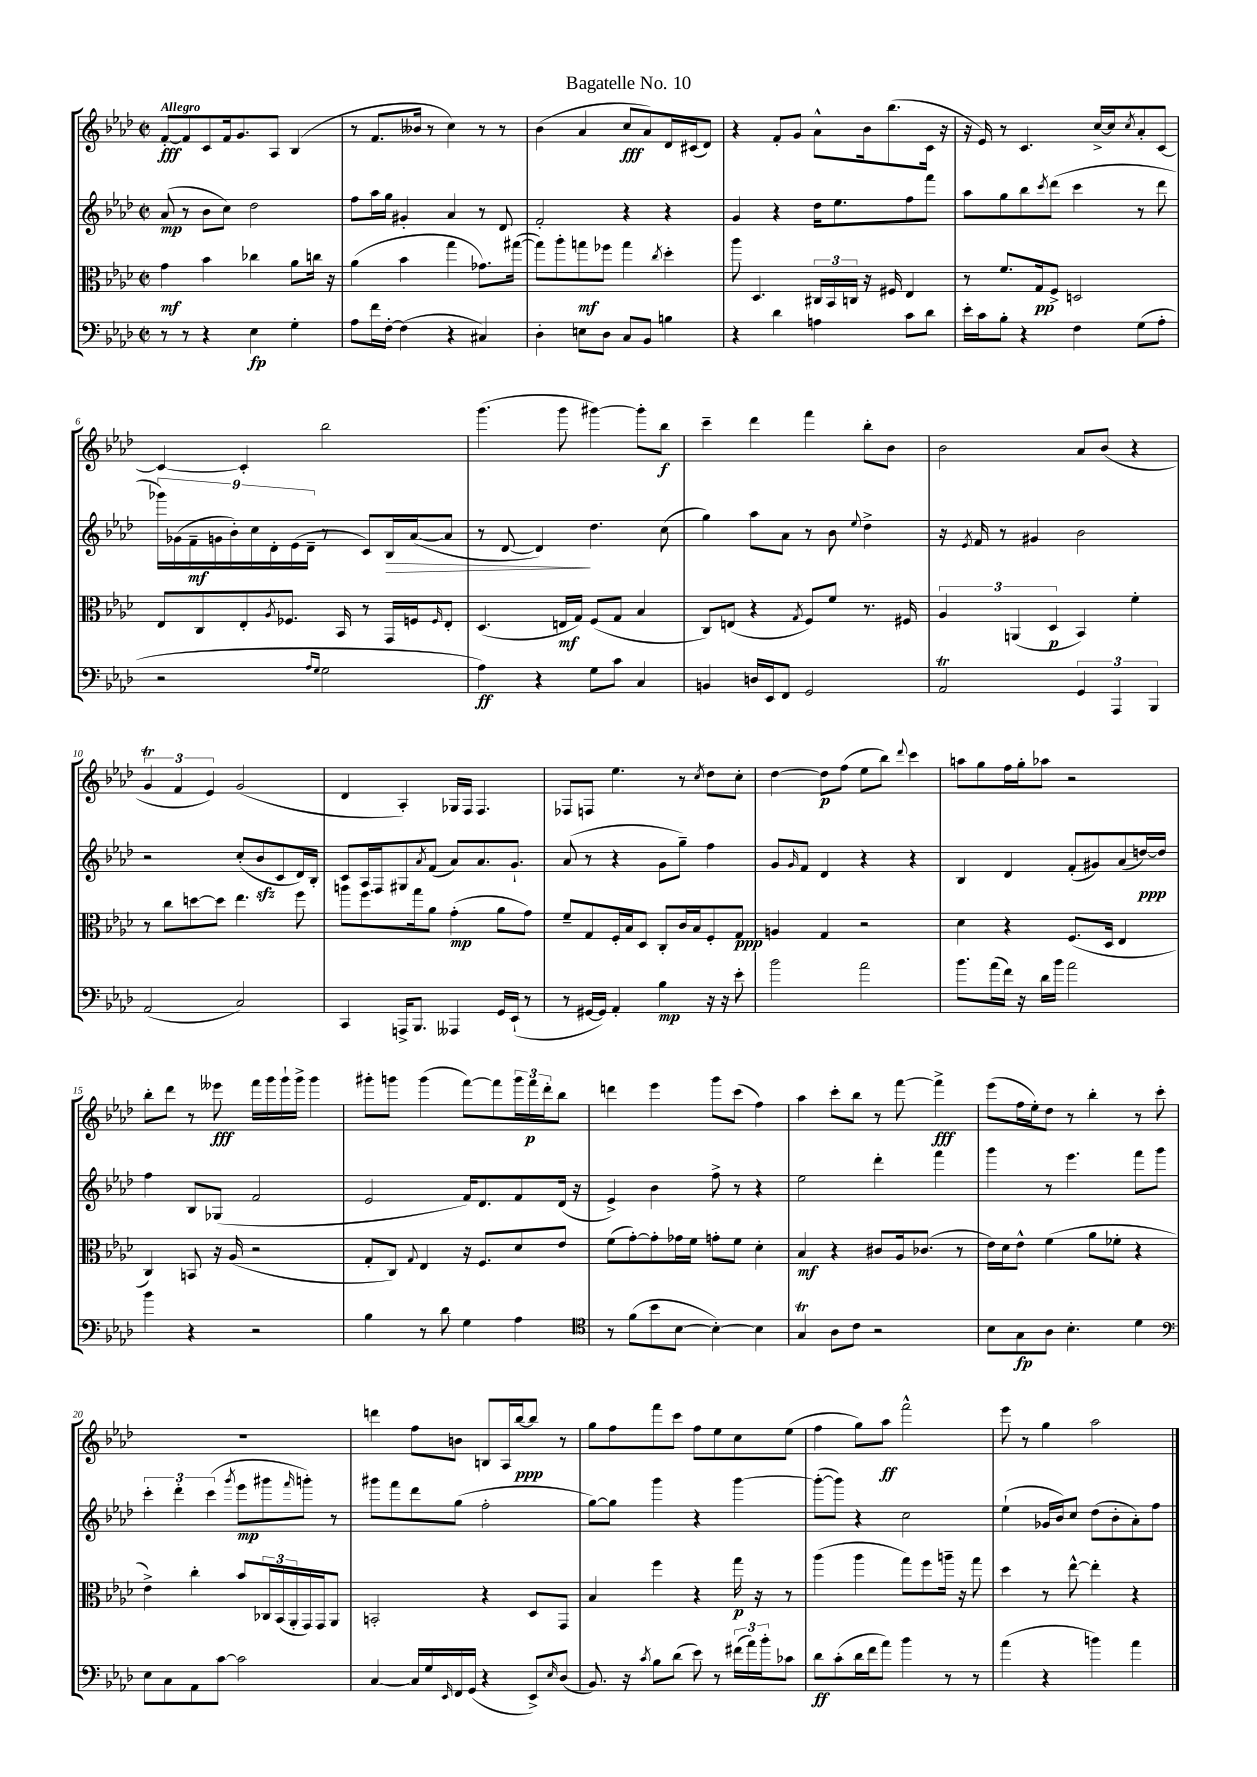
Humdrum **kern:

**kern	**dynam	**kern	**dynam	**kern	**dynam	**kern	**dynam
*part4	*part4	*part3	*part3	*part2	*part2	*part1	*part1
*staff4	*staff4	*staff3	*staff3	*staff2	*staff2	*staff1	*staff1
*clefF4	*	*clefC3	*	*clefG2	*	*clefG2	*
*k[b-e-a-d-]	*	*k[b-e-a-d-]	*	*k[b-e-a-d-]	*	*k[b-e-a-d-]	*
*M2/2	*	*M2/2	*	*M2/2	*	*M2/2	*
*met(c|)	*	*met(c|)	*	*met(c|)	*	*met(c|)	*
=1	=1	=1	=1	=1	=1	=1	=1
!	!	!	!	!	!	!LO:TX:a:B:t=Allegro	!
8r	.	4g\	mf	(8a-/	mp	[8f'/L	fff
8r	.	.	.	8r	.	8f/]	.
4r	.	4b-\	.	8b-\L	.	8c/	.
.	.	.	.	8cc\J)	.	16f/k	.
.	.	.	.	.	.	8.g/	.
4E-\	fp	4cc-X\	.	2dd-\	.	.	.
.	.	.	.	.	.	8A-/J	.
4G'\	.	8a-\L	.	.	.	(4B-/	.
.	.	16ccn\Jk	.	.	.	.	.
.	.	16r	.	.	.	.	.
=2	=2	=2	=2	=2	=2	=2	=2
8A-\L	.	(4a-\	.	8ff\L	.	8r	.
16f\L	.	.	.	16aa-\L	.	8.f/L	.
[16F'\JJ	.	.	.	16gg\JJ	.	.	.
(4F\]	.	4b-\	.	4g#X'/	.	.	.
.	.	.	.	.	.	16b--X/Jk	.
.	.	.	.	.	.	8r	.
4r	.	4gg\	.	4a-/	.	4cc\)	.
4C#X/)	.	8.g-X\L)	.	8r	.	8r	.
.	.	.	.	8d-/	.	8r	.
.	.	([16gg#X\Jk	.	.	.	.	.
=3	=3	=3	=3	=3	=3	=3	=3
4D-'\	.	8gg#\L])	.	2f'/	.	(4b-\	.
.	.	8aa-'\	.	.	.	.	.
8En\L	.	8ggn\	mf	.	.	4a-/	.
8D-\J	.	8ff-X\J	.	.	.	.	.
8C/L	.	4gg\	.	4r	.	8cc/L	fff
8BB-/J	.	.	.	.	.	8a-/)	.
.	.	8qcc/	.	.	.	.	.
4Bn\	.	4dd-'\	.	4r	.	16d-/L	.
.	.	.	.	.	.	(16c#X/J	.
.	.	.	.	.	.	8d-/J)	.
=4	=4	=4	=4	=4	=4	=4	=4
4r	.	8aa-\	.	4g/	.	4r	.
.	.	4.D-/	.	.	.	.	.
4d-\	.	.	.	4r	.	8f'/L	.
.	.	.	.	.	.	8g/J	.
4An\	.	24C#X/LL	.	16dd-\KL	.	8a-^^\L	.
.	.	24BB-/	.	.	.	.	.
.	.	.	.	8.ee-\	.	.	.
.	.	24Cn/JJ	.	.	.	.	.
.	.	16r	.	.	.	16b-\k	.
.	.	16F#X/	.	.	.	(8.bb-\	.
8c\L	.	4E-/	.	8ff\	.	.	.
8d-\J	.	.	.	8fff\J	.	16c\Jk	.
.	.	.	.	.	.	16r	.
=5	=5	=5	=5	=5	=5	=5	=5
16e-'\LL	.	8r	.	8aa-\L	.	16r	.
16c\J	.	.	.	.	.	16e-/)	.
8B-'\J	.	8.f/L	.	8gg\	.	8r	.
4r	.	.	.	8bb-\	.	4.c/	.
.	.	16G/k	pp	.	.	.	.
.	.	.	.	8qccc/	.	.	.
.	.	8F^/J	.	(8ddd-\J	.	.	.
4F\	.	2Dn/	.	4ccc\	.	.	.
.	.	.	.	.	.	[16cc^/LL	.
.	.	.	.	.	.	16cc/J]	.
.	.	.	.	.	.	8qcc/	.
(8G\L	.	.	.	8r	.	8a-'/	.
8A-'\J	.	.	.	8ddd-\	.	[8c/J	.
!!LO:LB:g=z
=6	=6	=6	=6	=6	=6	=6	=6
2r	.	8E-/L	.	18ggg-X\LL)	.	4c/_	.
.	.	.	.	(18g-X\	.	.	.
.	.	.	.	18f~\	mf	.	.
.	.	8C/	.	.	.	.	.
.	.	.	.	18gn\	.	.	.
.	.	.	.	18b-'\)	.	.	.
.	.	8E-'/	.	.	.	4c'/]	.
.	.	.	.	18cc\	.	.	.
.	.	.	.	18d-'\	.	.	.
.	.	8qA-/	.	.	.	.	.
.	.	8.F-X/J	.	.	.	.	.
.	.	.	.	(18e-\	.	.	.
.	.	.	.	18d-~\JJ	.	.	.
16qqA-/LL	.	.	.	.	.	.	.
16qqG/JJ	.	.	.	.	.	.	.
2G\	.	.	.	8r	.	2bb-\	.
.	.	16BB-/	.	.	.	.	.
.	.	8r	.	8c/L)	.	.	.
!	!	!	!	!	!LO:HP:b	!	!
.	.	16GG/LL	.	16B-/L	>	.	.
.	.	16Fn/J	.	([16a-/J	.	.	.
.	.	16qqF/	.	.	.	.	.
.	.	8E-'/J	.	8a-/J]	.	.	.
=7	=7	=7	=7	=7	=7	=7	=7
4A-\)	ff	(4.D-/	.	8r	.	(4.ggg\	.
.	.	.	.	[8d-/	.	.	.
4r	.	.	.	4d-/])	.	.	.
.	.	16En/LL	mf	.	.	8ggg\	.
.	.	16G/JJ)	.	.	.	.	.
8G\L	.	(8F/L	.	4.dd-\	]	[4ggg#X\)	.
8c\J	.	8G/J	.	.	.	.	.
4C/	.	4B-/	.	.	.	8ggg#'\L]	.
.	.	.	.	(8cc\	.	8bb-\J	f
=8	=8	=8	=8	=8	=8	=8	=8
4BBn/	.	8C/L)	.	4gg\)	.	4ccc~\	.
.	.	(8En/J	.	.	.	.	.
16Dn/LL	.	4r	.	8aa-\L	.	4ddd-\	.
16EE-/J	.	.	.	.	.	.	.
8FF/J	.	.	.	8a-\J	.	.	.
.	.	8qG/	.	.	.	.	.
2GG/	.	8F/L)	.	8r	.	4fff\	.
.	.	8f/J	.	8b-\	.	.	.
.	.	.	.	8qqee-/	.	.	.
.	.	8.r	.	4dd-^\	.	8bb-'\L	.
.	.	.	.	.	.	8b-\J	.
.	.	16F#X/	.	.	.	.	.
=9	=9	=9	=9	=9	=9	=9	=9
2AA-T/	.	6A-/	.	16r	.	2b-\	.
.	.	.	.	8qe-/	.	.	.
.	.	.	.	16f/	.	.	.
.	.	.	.	8r	.	.	.
.	.	(6AAn/	.	.	.	.	.
.	.	.	.	4g#X/	.	.	.
.	.	6D-/	p	.	.	.	.
6GG/	.	4BB-/)	.	2b-\	.	8a-/L	.
.	.	.	.	.	.	(8b-/J	.
6AAA-/	.	.	.	.	.	.	.
.	.	4f'\	.	.	.	4r	.
6BBB-/	.	.	.	.	.	.	.
!!LO:LB:g=z
=10	=10	=10	=10	=10	=10	=10	=10
(2AA-/	.	8r	.	2r	.	6gt/	.
.	.	8cc\L	.	.	.	.	.
.	.	.	.	.	.	6f/	.
.	.	[8ddn\	.	.	.	.	.
.	.	.	.	.	.	6e-/)	.
.	.	8dd\J]	.	.	.	.	.
2C/)	.	4.ee-\	.	(8cc'/L	.	(2g/	.
.	.	.	.	8b-zz/	.	.	.
.	.	.	.	8c/	.	.	.
.	.	8ff\	.	16d-/L)	.	.	.
.	.	.	.	16B-'/JJ	.	.	.
=11	=11	=11	=11	=11	=11	=11	=11
4CC/	.	8aan\L	.	8c/L	.	4d-/	.
.	.	8.ff\	.	16A-/L	.	.	.
.	.	.	.	16F/J	.	.	.
16AAAn^/KL	.	.	.	8G#X/	.	4A-'/)	.
8.BBB-/J	.	16gg\k	.	.	.	.	.
.	.	.	.	8qa-/	.	.	.
.	.	8a-\J	.	(8f/J	.	.	.
4AAA--X/	.	(4g'\	mp	8a-/L)	.	16G-X/LL	.
.	.	.	.	.	.	16F/JJ	.
.	.	.	.	8.a-/	.	4.F/	.
16GG/LL	.	8a-\L	.	.	.	.	.
(16EE-`/JJ	.	.	.	8.g`/J	.	.	.
8r	.	8g\J)	.	.	.	.	.
=12	=12	=12	=12	=12	=12	=12	=12
8r	.	8f~/L	.	(8a-/	.	8F-X/L	.
[16GG#X/LL	.	8G/	.	8r	.	8Fn/J	.
16GG#/JJ])	.	.	.	.	.	.	.
4AA-'/	.	16F'/L	.	4r	.	4.ee-\	.
.	.	16B-/J	.	.	.	.	.
.	.	8D-/J	.	.	.	.	.
4B-\	mp	8C'/L	.	8g\L	.	.	.
.	.	16c/L	.	8gg~\J)	.	8r	.
.	.	16B-/J	.	.	.	.	.
.	.	.	.	.	.	8qcc/	.
16r	.	8F'/	.	4ff\	.	8dd-\L	.
16r	.	.	.	.	.	.	.
8e-'\	.	8G/J	ppp	.	.	8cc'\J	.
=13	=13	=13	=13	=13	=13	=13	=13
2b-\	.	4An/	.	8g/L	.	[4dd-\	.
.	.	.	.	16qqg/	.	.	.
.	.	.	.	8f/J	.	.	.
.	.	4G/	.	4d-/	.	8dd-\L]	p
.	.	.	.	.	.	(8ff\J	.
2a-\	.	2r	.	4r	.	8ee-\L	.
.	.	.	.	.	.	8bb-\J)	.
.	.	.	.	.	.	8qqddd-/	.
.	.	.	.	4r	.	4ccc\	.
=14	=14	=14	=14	=14	=14	=14	=14
8.b-\L	.	4d-\	.	4B-/	.	8aan\L	.
.	.	.	.	.	.	8gg\	.
(16a-\L	.	.	.	.	.	.	.
16f\JJ)	.	4r	.	4d-/	.	16ff\L	.
16r	.	.	.	.	.	16gg'\J	.
16d-\LL	.	.	.	.	.	8aa-X\J	.
16b-\JJ	.	.	.	.	.	.	.
2a-\	.	(8.F/L	.	(8f'/L	.	2r	.
.	.	.	.	8g#X/)	.	.	.
.	.	16D-/Jk	.	.	.	.	.
.	.	4E-/	.	(8a-/	.	.	.
.	.	.	.	[16ddn/L)	ppp	.	.
.	.	.	.	16dd/JJ]	.	.	.
!!LO:LB:g=z
=15	=15	=15	=15	=15	=15	=15	=15
4b-\	.	4C/)	.	4ff\	.	8bb-'\L	.
.	.	.	.	.	.	8ddd-\J	.
4r	.	8BBn/	.	8B-/L	.	8r	.
.	.	16r	.	(8G-X/J	.	8eee--X\	fff
.	.	(16A-/	.	.	.	.	.
2r	.	2r	.	2f/	.	16fff\LL	.
.	.	.	.	.	.	16ggg\	.
.	.	.	.	.	.	16ggg`\	.
.	.	.	.	.	.	16ggg^\JJ	.
.	.	.	.	.	.	4ggg\	.
=16	=16	=16	=16	=16	=16	=16	=16
4B-\	.	8G'/L	.	2e-/	.	8ggg#X'\L	.
.	.	8C/J)	.	.	.	8gggn\J	.
.	.	8qqG/	.	.	.	.	.
8r	.	4E-/	.	.	.	(4ggg\	.
8d-\	.	.	.	.	.	.	.
4G\	.	16r	.	16f/KL)	.	[8fff\L)	.
.	.	8.F/L	.	8.d-/	.	.	.
.	.	.	.	.	.	8fff\]	.
4A-\	.	8d-/	.	8f/	.	24ggg\L	.
.	.	.	.	.	.	24fff\	p
.	.	.	.	.	.	24ddd-'\J	.
.	.	8e-/J	.	(16d-/Jk	.	8bb-\J	.
.	.	.	.	16r	.	.	.
=17	=17	=17	=17	=17	=17	=17	=17
*clefC4	*	*	*	*	*	*	*
8r	.	(8f\L	.	4e-^/)	.	4dddn\	.
(8f\L	.	[8g'\)	.	.	.	.	.
8b-\	.	8g'\]	.	4b-\	.	4eee-\	.
[8B-\J	.	16g-X\L	.	.	.	.	.
.	.	16f\JJ	.	.	.	.	.
4B-'\_)	.	8gn'\L	.	8ff^\	.	8ggg\L	.
.	.	8f\J	.	8r	.	(8ccc\J	.
4B-\]	.	4d-'\	.	4r	.	4ff\)	.
=18	=18	=18	=18	=18	=18	=18	=18
4Gt/	.	4B-/	mf	2ee-\	.	4aa-\	.
8A-\L	.	4r	.	.	.	8ccc'\L	.
8c\J	.	.	.	.	.	8bb-\J	.
2r	.	8c#X/L	.	4ddd-'\	.	8r	.
.	.	16A-/k	.	.	.	[8fff\	.
.	.	(8.c-X/J	.	.	.	.	.
.	.	.	.	4fff\	.	4fff^\]	fff
.	.	8r	.	.	.	.	.
=19	=19	=19	=19	=19	=19	=19	=19
8B-\L	.	16e-\LL)	.	4ggg\	.	(8eee-\L	.
.	.	16d-\J	.	.	.	.	.
8G\	fp	8e-^^\J	.	.	.	16ff\L	.
.	.	.	.	.	.	16ee-'\J)	.
8A-\J	.	(4f\	.	8r	.	8dd-\J	.
4.B-'\	.	.	.	4.eee-\	.	8r	.
.	.	8a-\L	.	.	.	4bb-'\	.
.	.	8f-X'\J	.	.	.	.	.
4d-\	.	4r	.	8fff\L	.	8r	.
.	.	.	.	8ggg\J	.	8ccc'\	.
!!LO:LB:g=z
=20	=20	=20	=20	=20	=20	=20	=20
*clefF4	*	*	*	*	*	*	*
8E-\L	.	4e-^\)	.	6ccc'\	.	1r	.
8C\	.	.	.	.	.	.	.
.	.	.	.	6ddd-'\	.	.	.
8AA-\	.	4cc'\	.	.	.	.	.
.	.	.	.	(6ccc\	.	.	.
[8c\J	.	.	.	.	.	.	.
.	.	.	.	8qggg/	.	.	.
2c\]	.	8b-/L	.	8eee-\L	mp	.	.
.	.	24C-X/L	.	8ggg#X\	.	.	.
.	.	(24BB-/	.	.	.	.	.
.	.	24AA-'/	.	.	.	.	.
.	.	.	.	16qqfff/	.	.	.
.	.	16GG/)	.	8gggn'\J)	.	.	.
.	.	16GG/J	.	.	.	.	.
.	.	8AA-/J	.	8r	.	.	.
=21	=21	=21	=21	=21	=21	=21	=21
[4C/	.	2BBn'/	.	8ggg#X\L	.	4dddn\	.
.	.	.	.	8fff\	.	.	.
16C/LL]	.	.	.	8ddd-\	.	8ff\L	.
16G/	.	.	.	.	.	.	.
16qqEE-/	.	.	.	.	.	.	.
16FF/	.	.	.	(8gg\J	.	8bn\J	.
(16GG/JJ	.	.	.	.	.	.	.
4r	.	4r	.	2ff'\	.	8Bn/L	.
.	.	.	.	.	.	16A-/L	.
.	.	.	.	.	.	[16bb-/J	ppp
8EE-^/L)	.	8D-/L	.	.	.	8bb-/J]	.
16qqE-/	.	.	.	.	.	.	.
(8D-/J	.	8GG/J	.	.	.	8r	.
=22	=22	=22	=22	=22	=22	=22	=22
8.BB-/)	.	4B-/	.	[8gg\L)	.	8gg\L	.
.	.	.	.	8gg\J]	.	8ff\	.
16r	.	.	.	.	.	.	.
8qc/	.	.	.	.	.	.	.
8B-\L	.	4ff\	.	4ggg\	.	8fff\	.
(8d-\J	.	.	.	.	.	8ccc\J	.
8e-\)	.	4r	.	4r	.	8ff\L	.
8r	.	.	.	.	.	8ee-\	.
(24f#X\LL	.	16gg\	p	[4ggg\	.	8cc\	.
24a-\)	.	.	.	.	.	.	.
.	.	16r	.	.	.	.	.
24b-'\J	.	.	.	.	.	.	.
8c-X\J	.	8r	.	.	.	(8ee-\J	.
=23	=23	=23	=23	=23	=23	=23	=23
8d-\L	ff	(4aa-\	.	(8ggg'\L_	.	4ff\	.
(8c'\	.	.	.	8ggg\J])	.	.	.
16d-\L	.	4aa-\	.	4r	.	8gg\L)	.
16f\J	.	.	.	.	.	.	.
8a-\J)	.	.	.	.	.	8aa-\J	ff
4b-\	.	8gg\L)	.	2cc\	.	2fff^^\	.
.	.	8ff\	.	.	.	.	.
8r	.	16aan~\Jk	.	.	.	.	.
.	.	16r	.	.	.	.	.
8r	.	8gg\	.	.	.	.	.
=24	=24	=24	=24	=24	=24	=24	=24
(4a-\	.	4dd-\	.	(4ee-`\	.	8eee-\	.
.	.	.	.	.	.	8r	.
4r	.	8r	.	16g-X/LL	.	4gg\	.
.	.	.	.	16b-/J)	.	.	.
.	.	[8ee-^^\	.	8cc/J	.	.	.
4bn\)	.	4ee-'\]	.	(8dd-\L	.	2aa-\	.
.	.	.	.	8b-'\	.	.	.
4a-\	.	4r	.	8a-'\)	.	.	.
.	.	.	.	8ff\J	.	.	.
==	==	==	==	==	==	==	==
*-	*-	*-	*-	*-	*-	*-	*-
